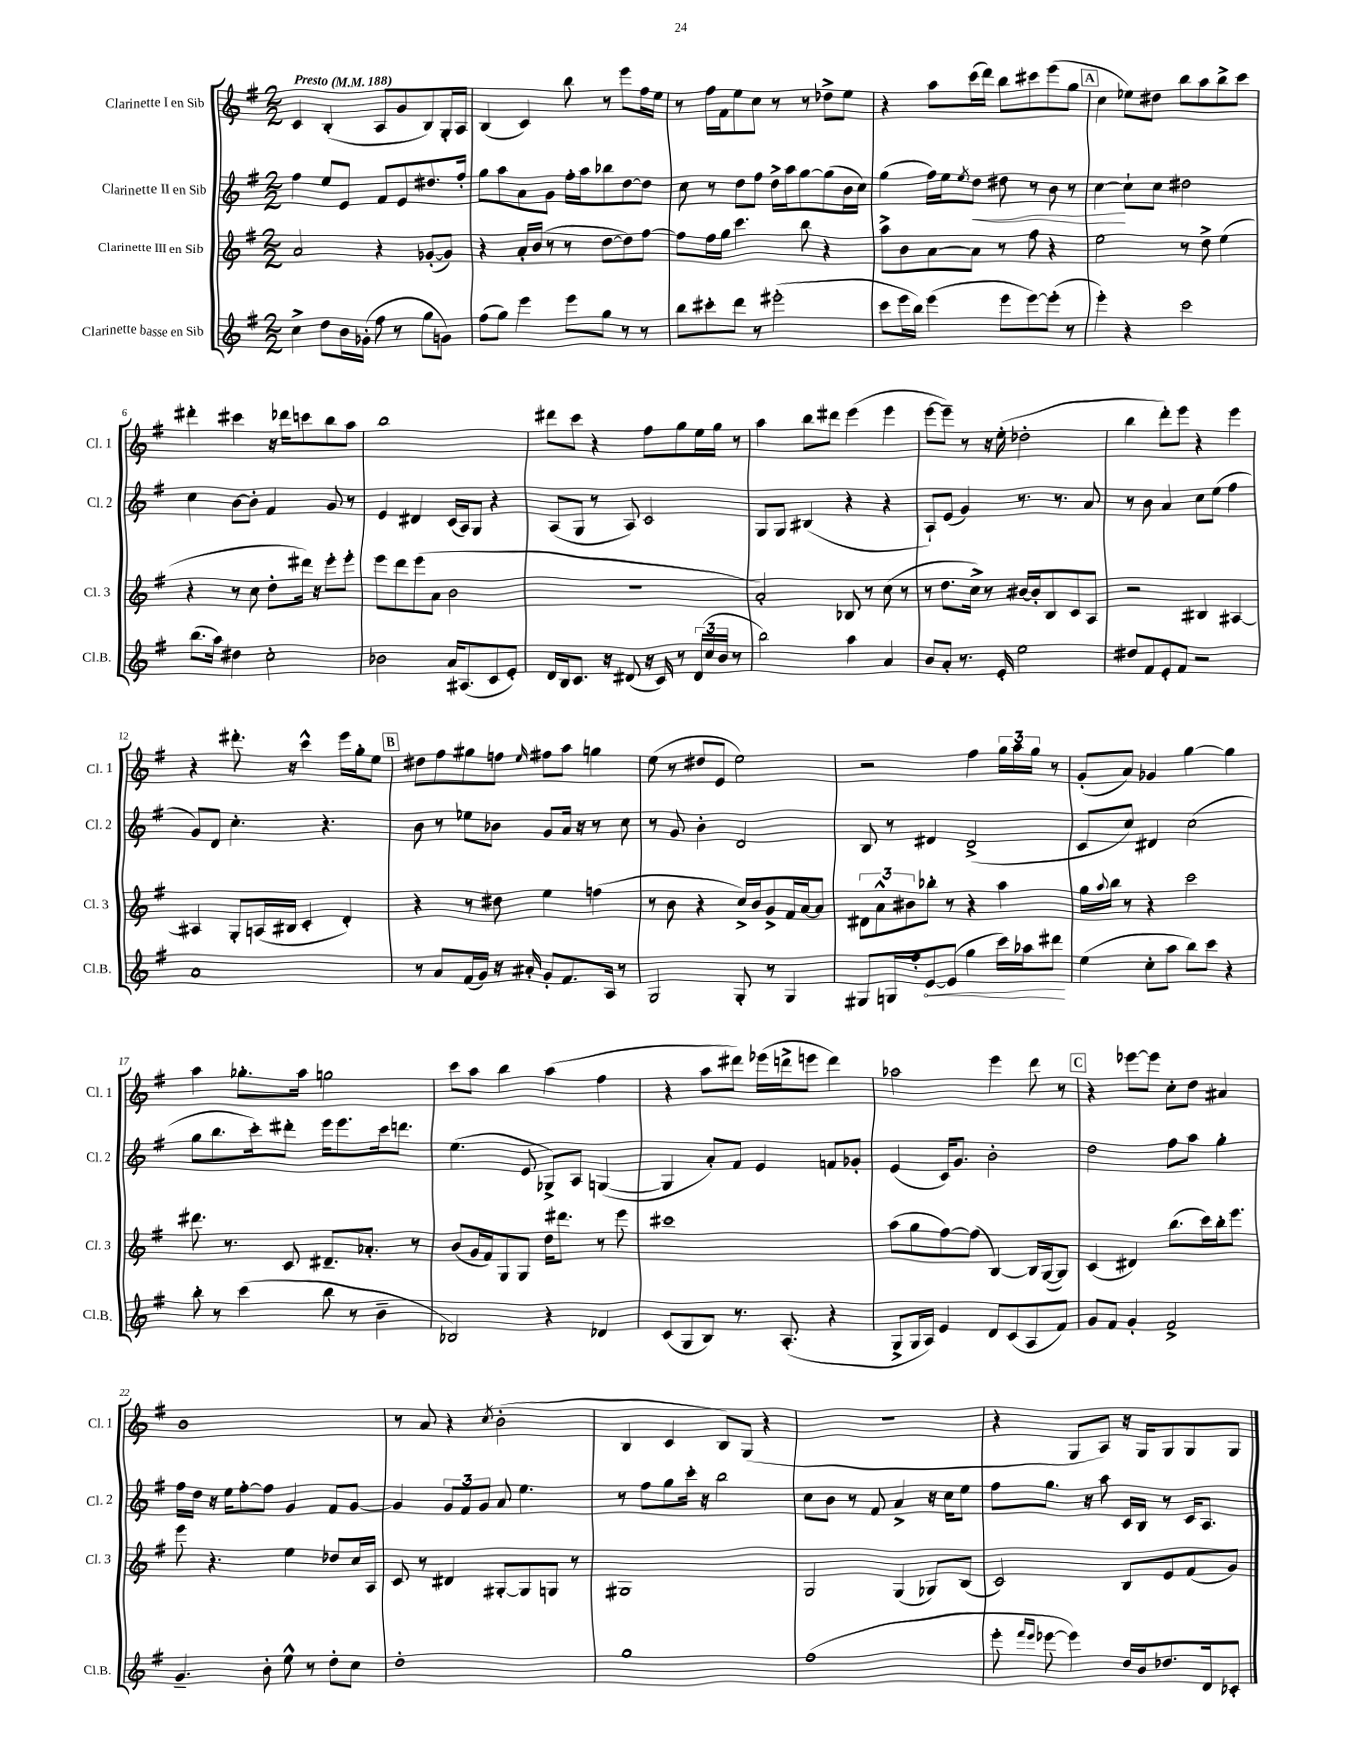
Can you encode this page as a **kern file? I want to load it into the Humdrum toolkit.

**kern	**dynam	**kern	**kern	**dynam	**kern
*part4	*part4	*part3	*part2	*part2	*part1
*staff4	*staff4	*staff3	*staff2	*staff2	*staff1
*I"Clarinette basse en Sib	*	*I"Clarinette III en Sib	*I"Clarinette II en Sib	*	*I"Clarinette I en Sib
*I'Cl.B.	*	*I'Cl. 3	*I'Cl. 2	*	*I'Cl. 1
*clefG2	*	*clefG2	*clefG2	*	*clefG2
*k[f#]	*	*k[f#]	*k[f#]	*	*k[f#]
*M2/2	*	*M2/2	*M2/2	*	*M2/2
*MM188	*	*MM188	*MM188	*	*MM188
=1	=1	=1	=1	=1	=1
!	!	!	!	!	!LO:TX:a:B:t=Presto
4cc^\	.	2a/	4ff#\	.	4c/
8dd\L	.	.	8ee/L	.	(4B'/
16b\L	.	.	8e/J	.	.
(16g-X'\JJ	.	.	.	.	.
8ff#\	.	4r	8f#/L	.	8A/L
8r	.	.	8e/	.	8g/
8gg\L	.	([8g-X'/L	8.dd#X/	.	8B/)
8gn\J)	.	8g-/J])	.	.	16G'/L
.	.	.	16ff#'/Jk	.	16A/JJ
=2	=2	=2	=2	=2	=2
(8ff#\L	.	4r	8gg\L	.	(4B/
8gg\J)	.	.	8aa\	.	.
4eee\	.	16a'/LL	8a\	.	4c/)
.	.	(16b/JJ	.	.	.
.	.	8r	8g\J	.	.
8eee\L	.	8r	16ff#'\LL	.	8bb\
.	.	.	16aa\J	.	.
8gg\J	.	[8dd\L	8bb-X\	.	8r
8r	.	8dd\])	[8dd\	.	8eee\L
8r	.	[8ff#\J	8dd\J]	.	16ff#\L
.	.	.	.	.	16ee\JJ
=3	=3	=3	=3	=3	=3
8bb\L	.	8ff#\L]	8cc\	.	8r
8ccc#X'\	.	16ff#\L	8r	.	16ff#\LL
.	.	16gg\JJ	.	.	16f#\J
8ddd\J	.	4.ccc\	8dd\L	.	8ee\
8r	.	.	8ff#\J	.	8cc\J
(2eee#X'\	.	.	16dd^\LL	.	8r
.	.	.	16aa\J	.	.
.	.	8bb\	[8gg\	.	8r
.	.	4r	(8gg\]	.	8dd-X^\L
.	.	.	16b\L	.	8ee\J
.	.	.	16cc\JJ)	.	.
=4	=4	=4	=4	=4	=4
8ccc\L	.	8aa^\L	(4gg\	.	4r
16eee\L	.	8b\	.	.	.
16bb\JJ)	.	.	.	.	.
(4eee\	.	[8a\	16ff#\LL)	.	8aa\L
.	.	.	16ee\J	.	.
.	.	.	8qee/	.	.
!	!	!	!	!LO:HP:b	!
.	.	8a\J]	8dd\J	<	(16ccc\L
.	.	.	.	.	16ddd\JJ)
8eee\L	.	8r	8dd#X\	.	8bb\L
[8eee\)	.	8ff#\	8r	.	8ccc#X\
(8eee'\J]	.	4r	8b\	.	(8eee\
8r	.	.	8r	.	8gg\J
!!LO:REH:place=s1:t=A
=5	=5	=5	=5	=5	=5
4eee'\)	.	2ee\	[4cc\	.	4cc\
4r	.	.	8cc`\L]	[	8ee-X\L)
.	.	.	8cc\J	.	8dd#X\J
2ccc\	.	8r	2dd#X\	.	8bb\L
.	.	8dd^\	.	.	8aa\
.	.	(4ee\	.	.	8bb^\
.	.	.	.	.	8ccc\J
!!LO:LB:g=z
=6	=6	=6	=6	=6	=6
(8.bb\L	.	4r	4cc\	.	4ddd#X'\
16aa\Jk)	.	.	.	.	.
4dd#X\	.	8r	[8b\L	.	4ccc#X\
.	.	8cc\	8b'\J]	.	.
2cc'\	.	8dd'\L	4f#/	.	16r
.	.	.	.	.	16ddd-X\KL
.	.	16ddd#X\Jk)	.	.	8cccn\
.	.	16r	.	.	.
.	.	8eee'\L	8g/	.	8bb\
.	.	8eee'\J	8r	.	8aa\J
=7	=7	=7	=7	=7	=7
2b-X\	.	8eee\L	4e/	.	1bb
.	.	8ddd\	.	.	.
.	.	(8eee\	4d#X/	.	.
.	.	8a\J	.	.	.
16a/KL	.	2b\	(16c/LL	.	.
(8.A#X/	.	.	16A/J)	.	.
.	.	.	8G/J	.	.
8c/	.	.	4r	.	.
8e'/J)	.	.	.	.	.
=8	=8	=8	=8	=8	=8
16d/LL	.	1r	(8A/L	.	8ddd#X\L
16B/J	.	.	.	.	.
8.c/J	.	.	8G/J	.	8ccc\J
.	.	.	8r	.	4r
16r	.	.	.	.	.
(8d#X/	.	.	8A/)	.	.
16r	.	.	2c/	.	8ff#\L
16c/)	.	.	.	.	.
8r	.	.	.	.	8gg\
(24d#/LL	.	.	.	.	16ee\L
24cc/	.	.	.	.	.
.	.	.	.	.	16gg\JJ
24b/JJ	.	.	.	.	.
8r	.	.	.	.	8r
=9	=9	=9	=9	=9	=9
2bb\)	.	2a'/)	8G/L	.	4aa\
.	.	.	8G/J	.	.
.	.	.	(4B#X/	.	8bb\L
.	.	.	.	.	8ddd#X\J
4aa\	.	8B-X/	4r	.	(4eee\
.	.	8r	.	.	.
4a/	.	(8cc\	4r	.	4eee\
.	.	8r	.	.	.
=10	=10	=10	=10	=10	=10
8b/L	.	8r	8A`/L)	.	[8eee\L
8a'/J	.	8.dd\L	(8e/J	.	8eee~\J])
8.r	.	.	4g/)	.	8r
.	.	16cc^\Jk)	.	.	.
.	.	8r	.	.	16r
16e'/	.	.	.	.	(16ee'\
2ee\	.	[16b#X/LL	8.r	.	2dd-X'\
.	.	16b#'/J]	.	.	.
.	.	8B/	.	.	.
.	.	.	8.r	.	.
.	.	8c/	.	.	.
.	.	8A/J	8a/	.	.
=11	=11	=11	=11	=11	=11
8dd#X/L	.	2r	8r	.	4bb\
8f#/	.	.	8b\	.	.
8e'/	.	.	4a/	.	8ddd'\L)
8f#/J	.	.	.	.	8eee\J
2r	.	4B#X/	8cc\L	.	4r
.	.	.	(8ee\J	.	.
.	.	[4A#X/	4ff#\	.	4eee\
!!LO:LB:g=z
=12	=12	=12	=12	=12	=12
1a	.	4A#X/]	8g/L)	.	4r
.	.	.	8d/J	.	.
.	.	8G'/L	4.cc'\	.	8.ddd#X'\
.	.	(16An/L	.	.	.
.	.	16B#X/JJ	.	.	16r
.	.	4c'/	.	.	4ccc^^\
.	.	.	4.r	.	.
.	.	4d'/)	.	.	16eee\LL
.	.	.	.	.	16gg'\J
.	.	.	.	.	8ee\J
!!LO:REH:place=s1:t=B
=13	=13	=13	=13	=13	=13
8r	.	4r	8b\	.	8dd#X\L
8a/L	.	.	8r	.	8ff#\
(16f#/L	.	8r	8ee-X\L	.	8gg#X\
16g/JJ)	.	.	.	.	.
16r	.	8dd#X\	8b-X\J	.	8ffn\J
16a#X'/	.	.	.	.	.
.	.	.	.	.	16qqee/
8g'/L	.	4ee\	8g/L	.	8ff#X\L
8.f#/	.	.	16a/Jk	.	8aa\J
.	.	.	16r	.	.
.	.	(4ffn\	8r	.	4ggn\
16A/Jk	.	.	.	.	.
8r	.	.	8cc\	.	.
=14	=14	=14	=14	=14	=14
2G/	.	8r	8r	.	(8ee\
.	.	8b\	8g/	.	8r
.	.	4r	4b'\	.	8dd#X/L
.	.	.	.	.	8e/J
8G'/	.	16cc^/LL)	2d/	.	2ee\)
.	.	16b/J	.	.	.
8r	.	8g^/	.	.	.
4G/	.	16f#/L	.	.	.
.	.	[16a/J	.	.	.
.	.	8a/J]	.	.	.
=15	=15	=15	=15	=15	=15
8G#X/L	.	12d#X\L	8B/	.	2r
.	.	12a^^\	.	.	.
16Gn/L	.	.	8r	.	.
.	.	12b#X\	.	.	.
16ff#'/J	.	.	.	.	.
!	!LO:HP:b	!	!	!	!
[8e/	<	8bb-X'\J	4d#X/	.	.
(8e/J]	.	8r	.	.	.
4gg\	.	4r	(2d#^/	.	4ff#\
16ccc\LL)	.	4aa\	.	.	24gg\LL
.	.	.	.	.	24aa\
16aa-X\J	.	.	.	.	.
.	.	.	.	.	24gg\JJ
8ddd#X\J	.	.	.	.	8r
.	[	.	.	.	.
=16	=16	=16	=16	=16	=16
(4ee\	.	16gg\LL	8c/L	.	(8g'/L
.	.	8qqaa/	.	.	.
.	.	16bb\JJ	.	.	.
.	.	8r	8cc/J)	.	8a/J)
8cc'\L	.	4r	4d#X/	.	4g-X/
8aa\J	.	.	.	.	.
8bb\L)	.	2ccc\	(2cc\	.	[4gg\
8ccc\J	.	.	.	.	.
4r	.	.	.	.	4gg\]
!!LO:LB:g=z
=17	=17	=17	=17	=17	=17
8bb'\	.	8.ddd#X\	8gg\L	.	4aa\
8r	.	.	8.bb\	.	.
.	.	8.r	.	.	.
(4ccc\	.	.	.	.	8.gg-X'\L
.	.	.	16ccc'\k)	.	.
.	.	8c/	8ddd#X'\J	.	.
.	.	.	.	.	16aa\Jk
8bb\	.	8.d#X~/L	16eee\KL	.	2ggn\
.	.	.	8.eee\	.	.
8r	.	.	.	.	.
.	.	8.a-X'/J	.	.	.
4b~\	.	.	16ccc\k	.	.
.	.	.	8.dddn\J	.	.
.	.	8r	.	.	.
=18	=18	=18	=18	=18	=18
2B-X/)	.	(8b/L	(4.ee\	.	8ccc\L
.	.	16g/L	.	.	8aa\J
.	.	16f#/J)	.	.	.
.	.	8G/	.	.	4bb\
.	.	8G/J	8e/	.	.
4r	.	16dd\KL	8G-X^/L)	.	(4aa\
.	.	8.ddd#X\J	.	.	.
.	.	.	8A/J	.	.
4d-X/	.	8r	([4Gn/	.	4ff#\
.	.	8eee\	.	.	.
=19	=19	=19	=19	=19	=19
(8c/L	.	1ccc#X	4G/]	.	4r
8G/	.	.	.	.	.
8B/J)	.	.	8a'/L)	.	8aa\L
8.r	.	.	8f#/J	.	8ddd#X\J)
.	.	.	4e/	.	(16eee-X\LL
(8.A'/	.	.	.	.	16dddn^\J
.	.	.	.	.	8eeen\J
4r	.	.	8fn/L	.	4ddd\)
.	.	.	8g-X'/J	.	.
=20	=20	=20	=20	=20	=20
8G^/L	.	(8aa\L	(4e/	.	2aa-X\
16G/L	.	8gg\	.	.	.
16A/JJ)	.	.	.	.	.
4e/	.	[8ff#\)	16c/KL)	.	.
.	.	.	8.g/J	.	.
.	.	(8ff#\J]	.	.	.
8d/L	.	[4B/)	2b'\	.	4eee\
(8c/	.	.	.	.	.
8A/	.	16B/LL]	.	.	8ddd\
.	.	([16G/J	.	.	.
8f#/J)	.	8G/J])	.	.	8r
!!LO:REH:place=s1:t=C
=21	=21	=21	=21	=21	=21
8g/L	.	(4c/	2dd\	.	4r
8f#/J	.	.	.	.	.
4g'/	.	4d#X/)	.	.	[8eee-X\L
.	.	.	.	.	8eee-\J]
2f#^/	.	(8.bb\L	8ff#\L	.	8cc'\L
.	.	.	8aa\J	.	8dd\J
.	.	16ccc\L)	.	.	.
.	.	16bb'\J	4gg'\	.	4a#X/
.	.	8.eee\J	.	.	.
!!LO:LB:g=z
=22	=22	=22	=22	=22	=22
4.g~/	.	8eee\	16ff#\LL	.	1b
.	.	.	16dd\JJ	.	.
.	.	4.r	16r	.	.
.	.	.	16ee\KL	.	.
.	.	.	[8ff#'\	.	.
8b'\	.	.	8ff#\J]	.	.
8ee^^\	.	4ee\	4g/	.	.
8r	.	.	.	.	.
8dd'\L	.	8dd-X/L	8f#/L	.	.
8cc\J	.	16cc/L	[8g/J	.	.
.	.	16A/JJ	.	.	.
=23	=23	=23	=23	=23	=23
1dd'	.	8c/	4g/]	.	8r
.	.	8r	.	.	8a/
.	.	4d#X/	12g/L	.	4r
.	.	.	12f#/	.	.
.	.	.	12g/J	.	.
.	.	.	.	.	8qcc/
.	.	[8G#X'/L	8a/	.	(2b'\
.	.	8G#/]	4.ee\	.	.
.	.	8Gn/J	.	.	.
.	.	8r	.	.	.
=24	=24	=24	=24	=24	=24
1gg	.	1G#X	8r	.	4B/
.	.	.	8ff#\L	.	.
.	.	.	8gg\	.	4c/
.	.	.	16ccc'\Jk	.	.
.	.	.	16r	.	.
.	.	.	2bb\	.	8B/L)
.	.	.	.	.	(8G/J
.	.	.	.	.	4r
=25	=25	=25	=25	=25	=25
(1ff#	.	2G/	8cc\L	.	1r
.	.	.	8b\J	.	.
.	.	.	8r	.	.
.	.	.	8f#/	.	.
.	.	(4G/	4a^/	.	.
.	.	8G-X/L)	16r	.	.
.	.	.	16cc\KL	.	.
.	.	(8B/J	8ee\J	.	.
=26	=26	=26	=26	=26	=26
8eee'\	.	2c/)	8ff#\L	.	4r
16qqfff#/LL	.	.	.	.	.
16qqeee/JJ	.	.	.	.	.
[8eee-X\	.	.	8.gg\J	.	.
4eee-\])	.	.	.	.	8G/L
.	.	.	16r	.	.
.	.	.	8aa\	.	8A/J)
16dd/LL	.	8B/L	16c/LL	.	16r
16b/J	.	.	16B/JJ	.	16G/KL
8.dd-X/	.	8e/	8r	.	8G/
.	.	(8f#/	16c/KL	.	8G/
16d/k	.	.	8.A/J	.	.
8c-X'/J	.	8g/J)	.	.	8G/J
==	==	==	==	==	==
*-	*-	*-	*-	*-	*-
